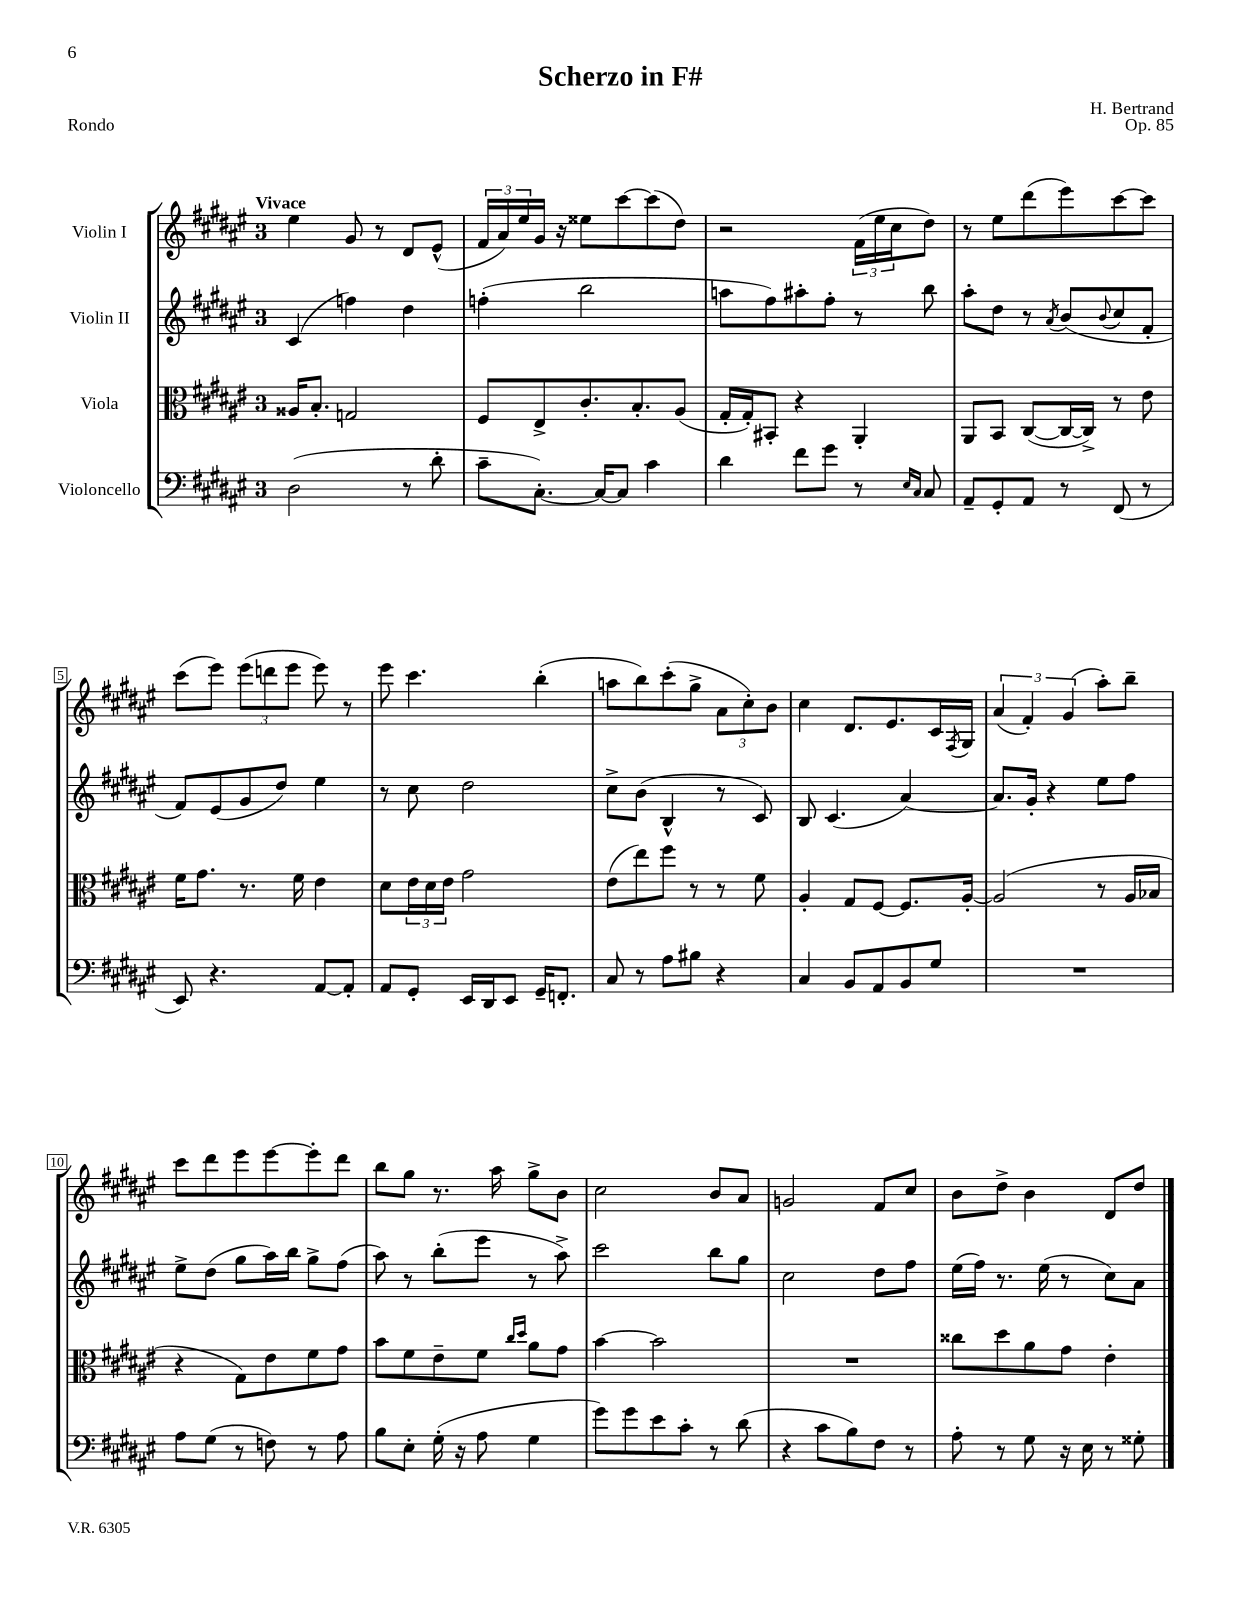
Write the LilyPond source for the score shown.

\header { title = "Scherzo in F#" composer = "H. Bertrand" opus = "Op. 85" piece = "Rondo" }
<<
\new StaffGroup <<
\new Staff = "s0" \with { instrumentName = "Violin I" } {
    \clef treble \key fis \major \once \override Staff.TimeSignature.style = #'single-digit \time 3/4 \tempo "Vivace"
    eis''4 gis'8 r8 dis'8 eis'8-^( |
    \tuplet 3/2 { fis'16 ais'16) eis''16 } gis'16 r16 eisis''8 cis'''8~ cis'''8( dis''8) |
    r2 \tuplet 3/2 { fis'16( eis''16 cis''16 } dis''8) |
    r8 eis''8 dis'''8( eis'''8) cis'''8~ cis'''8 |
    cis'''8( eis'''8) \tuplet 3/2 { eis'''8( d'''8 eis'''8 } eis'''8) r8 |
    eis'''8 cis'''4. b''4-.( |
    a''8 b''8) cis'''8-.( gis''8-> \tuplet 3/2 { ais'8 cis''8-.) b'8 } |
    cis''4 dis'8. eis'8. cis'16 \acciaccatura { fis8 } gis16 |
    \tuplet 3/2 { ais'4( fis'4-.) gis'4( } ais''8-.) b''8-- |
    cis'''8 dis'''8 eis'''8 eis'''8~ eis'''8-. dis'''8 |
    b''8 gis''8 r8. ais''16 gis''8-> b'8 |
    cis''2 b'8 ais'8 |
    g'2 fis'8 cis''8 |
    b'8 dis''8-> b'4 dis'8 dis''8 \bar "|." |
}
\new Staff = "s1" \with { instrumentName = "Violin II" } {
    \clef treble \key fis \major \once \override Staff.TimeSignature.style = #'single-digit \time 3/4
    cis'4( f''4) dis''4 |
    f''4-.( b''2 |
    a''8 fis''8) ais''8-. fis''8-. r8 b''8 |
    ais''8-. dis''8 r8 \acciaccatura { ais'8 } b'8( \appoggiatura { b'8 } cis''8 fis'8-. |
    fis'8) eis'8( gis'8 dis''8) eis''4 |
    r8 cis''8 dis''2 |
    cis''8-> b'8( b4-^ r8 cis'8) |
    b8 cis'4.( ais'4~) |
    ais'8. gis'16-. r4 eis''8 fis''8 |
    eis''8-> dis''8( gis''8 ais''16) b''16 gis''8-> fis''8( |
    ais''8) r8 b''8-.( eis'''8 r8 ais''8->) |
    cis'''2 b''8 gis''8 |
    cis''2 dis''8 fis''8 |
    eis''16( fis''16) r8. eis''16( r8 cis''8) ais'8 \bar "|." |
}
\new Staff = "s2" \with { instrumentName = "Viola" } {
    \clef alto \key fis \major \once \override Staff.TimeSignature.style = #'single-digit \time 3/4
    aisis16 b8.-. g2 |
    fis8 eis8-> cis'8.-. b8.-. ais8( |
    gis16-. gis16-.) bis,8-. r4 ais,4-. |
    ais,8 b,8 cis8~( cis16~ cis16->) r8 eis'8 |
    fis'16 gis'8. r8. fis'16 eis'4 |
    dis'8 \tuplet 3/2 { eis'16 dis'16 eis'16 } gis'2 |
    eis'8( eis''8) fis''8 r8 r8 fis'8 |
    ais4-. gis8 fis8~ fis8. ais16~-. |
    ais2( r8 ais16 bes16 |
    r4 gis8) eis'8 fis'8 gis'8 |
    b'8 fis'8 eis'8-- fis'8 \grace { cis''16 dis''16 } ais'8 gis'8 |
    b'4~ b'2 |
    R2. |
    cisis''8 dis''8 ais'8 gis'8 eis'4-. \bar "|." |
}
\new Staff = "s3" \with { instrumentName = "Violoncello" } {
    \clef bass \key fis \major \once \override Staff.TimeSignature.style = #'single-digit \time 3/4
    dis2( r8 dis'8-. |
    cis'8-- cis8.~-.) cis16~ cis8 cis'4 |
    dis'4 fis'8 gis'8 r8 \grace { eis16 cis16 } cis8 |
    ais,8-- gis,8-. ais,8 r8 fis,8( r8 |
    eis,8) r4. ais,8~ ais,8-. |
    ais,8 gis,8-. eis,16 dis,16 eis,8 gis,16-- f,8.-. |
    cis8 r8 ais8 bis8 r4 |
    cis4 b,8 ais,8 b,8 gis8 |
    R2. |
    ais8 gis8( r8 f8) r8 ais8 |
    b8 eis8-. gis16-.( r16 ais8 gis4 |
    gis'8) gis'8 eis'8 cis'8-. r8 dis'8( |
    r4 cis'8 b8) fis8 r8 |
    ais8-. r8 gis8 r16 eis16 r8 gisis8-. \bar "|." |
}
>>
>>
\layout { \context { \Score \override BarNumber.stencil = #(make-stencil-boxer 0.1 0.3 ly:text-interface::print) } }
